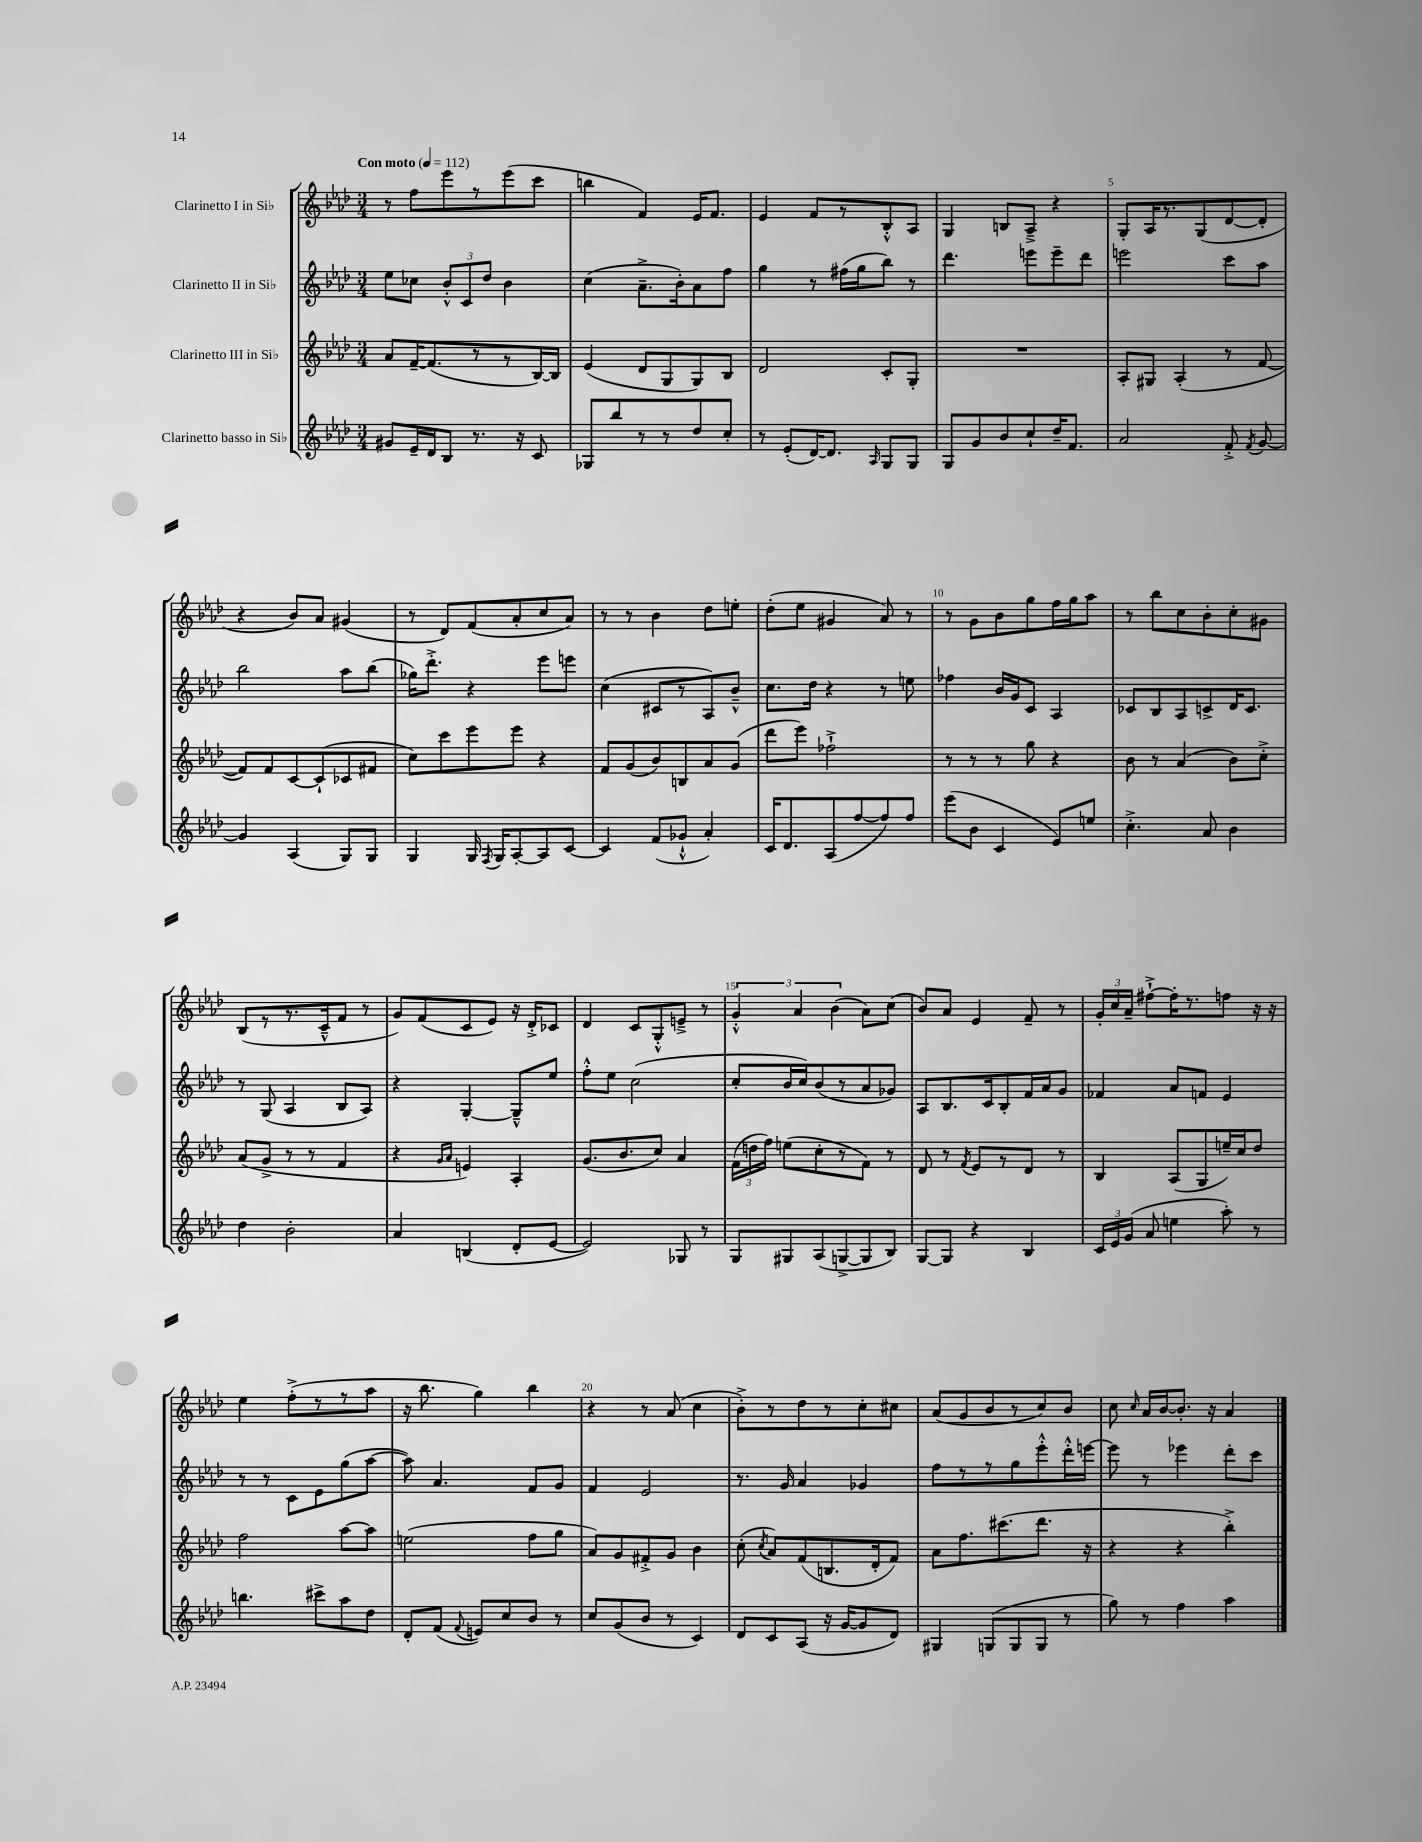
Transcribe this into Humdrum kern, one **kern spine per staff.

**kern	**kern	**kern	**kern
*part4	*part3	*part2	*part1
*staff4	*staff3	*staff2	*staff1
*I"Clarinetto basso in Si♭	*I"Clarinetto III in Si♭	*I"Clarinetto II in Si♭	*I"Clarinetto I in Si♭
*clefG2	*clefG2	*clefG2	*clefG2
*k[b-e-a-d-]	*k[b-e-a-d-]	*k[b-e-a-d-]	*k[b-e-a-d-]
*M3/4	*M3/4	*M3/4	*M3/4
*MM112	*MM112	*MM112	*MM112
=1	=1	=1	=1
!	!	!	!LO:TX:a:B:t=Con moto
8g#X/L	8a-/L	8ee-\L	8r
16e-~/L	[16f~/K	8cc-X\J	8ff\L
16d-/J	(8.f/]	.	.
8B-/J	.	12b-'^^/L	8eee-\
.	.	12c/	.
8.r	8r	.	8r
.	.	12dd-/J	.
.	8r	4b-\	(8eee-\
16r	.	.	.
8c/	[16B-/L)	.	8ccc\J
.	16B-/JJ]	.	.
=2	=2	=2	=2
8G-X/L	(4e-/	(4cc\	4bbn\
8bb-/	.	.	.
8r	8d-/L	8.a-~^\L	4f/)
8r	8G/	.	.
.	.	16b-'\k)	.
8dd-/	8G/)	8a-\	16e-/KL
.	.	.	8.f/J
8cc'/J	8B-/J	8ff\J	.
=3	=3	=3	=3
8r	2d-/	4gg\	4e-/
(8e-'/L	.	.	.
[16d-/K)	.	8r	8f/L
8.d-/J]	.	.	.
.	.	(16ff#X\LL	8r
.	.	16gg\J	.
16qqA-/	.	.	.
8G/L	8c'/L	8bb-\J)	8B-'^^/
8G/J	8G'/J	8r	8A-/J
=4	=4	=4	=4
8G/L	2.r	4.ddd-\	4G/
8g/	.	.	.
8b-/	.	.	8Bn/L
8cc`/	.	8eeen\L	8A-~^/J
16dd-~/K	.	8eee~\	4r
8.f/J	.	.	.
.	.	8ddd-\J	.
=5	=5	=5	=5
2a-/	8A-'/L	2eeen\	8G'/L
.	8G#X/J	.	16A-/K
.	.	.	8.r
.	(4A-'/	.	.
.	.	.	(8G/
8f'^/	8r	8ccc\L	[8d-/
8qf/	.	.	.
[8g/	[8f/	8aa-\J	8d-'/J]
!!LO:LB:g=z
=6	=6	=6	=6
4g/]	8f/L])	2bb-\	4r
.	8f/	.	.
(4A-/	[8c/	.	8b-/L)
.	(8c`/]	.	8a-/J
8G/L)	8c-X/	8aa-\L	(4g#X/
8G/J	8f#X/J	(8bb-\J	.
=7	=7	=7	=7
4G/	8cc\L)	16gg-X\KL)	8r
.	.	8.ddd-'^\J	.
.	8ccc\	.	8d-/L)
16G/	8eee-\	4r	(8f/
8qF/	.	.	.
16G/KL	.	.	.
[8A-'/	8eee-\J	.	8a-'/
8A-/]	4r	8eee-\L	8cc/
[8c/J	.	8eeen\J	8a-/J)
=8	=8	=8	=8
4c/]	8f/L	(4cc\	8r
.	(8g/	.	8r
(8f/L	8b-/)	8c#X/L	4b-\
8g-X`^^/J	8Bn/	8r	.
4a-'/)	8a-/	8A-/)	8dd-\L
.	(8g/J	8b-~^^/J	8een'\J
=9	=9	=9	=9
16c/KL	8ddd-\L	8.cc\L	(8dd-'\L
8.d-/	.	.	.
.	8eee-\J)	.	8ee-\J
.	.	16dd-\Jk	.
(8A-/	2ff-X`^\	4r	4g#X/
[8ff/	.	.	.
8ff/])	.	8r	8a-/)
8ff/J	.	8een\	8r
=10	=10	=10	=10
(8eee-\L	8r	4ff-X\	8r
8b-\J	8r	.	8g\L
4c/	8r	16b-/LL	8b-\
.	.	16g/J	.
.	8gg\	8c/J	8gg\
8e-/L)	4r	4A-/	16ff\L
.	.	.	16gg\J
8een/J	.	.	8aa-\J
=11	=11	=11	=11
4.cc'^\	8b-\	8c-X/L	8r
.	8r	8B-/	8bb-\L
.	(4a-/	8A-/	8cc\
8a-/	.	8cn^/	8b-'\
4b-\	8b-\L)	16d-/K	8cc'\
.	.	8.c/J	.
.	8cc'^\J	.	8g#X\J
!!LO:LB:g=z
=12	=12	=12	=12
4dd-\	(8a-/L	8r	(8B-/L
.	8g^/J	(8G/	8r
2b-'\	8r	4A-/	8.r
.	8r	.	.
.	.	.	16c~^^/k
.	4f/	8B-/L	8f/J
.	.	8A-/J)	8r
=13	=13	=13	=13
4a-/	4r	4r	8g/L)
.	.	.	(8f/
.	16qqg/LL	.	.
.	16qqa-/JJ	.	.
(4Bn/	4en/)	[4G'/	8c/
.	.	.	8e-/J)
8d-'/L	4A-'/	8G~^^/L]	16r
.	.	.	16d-'^/KL
[8e-/J	.	8ee-/J	8c-X/J
=14	=14	=14	=14
2e-/])	(8.g/L	8ff'^^\L	4d-/
.	.	8ee-\J	.
.	8.b-/	.	.
.	.	(2cc\	8c/L
.	8cc/J)	.	8G'^^/
8G-X/	4a-/	.	8en~^/J
8r	.	.	8r
=15	=15	=15	=15
8G/L	(24f\LL	8cc'/L	6g'^^/
.	24ddn\	.	.
.	24ff\JJ)	.	.
8G#X/	(8een\L	16b-/L	.
.	.	.	6a-/
.	.	16cc/J)	.
(8A-/	8cc'\	(8b-/	.
.	.	.	(6b-\
[8Gn^/	8r	8r	.
8G/]	8f\J)	8a-/	8a-\L)
8B-/J)	8r	8g-X/J)	(8cc\J
=16	=16	=16	=16
[8G/L	8d-/	8A-/L	8b-/L)
8G/J]	8r	8.B-/	8a-/J
.	8qf/	.	.
4r	8e-/L	.	4e-/
.	.	16c/k	.
.	8r	8B-'/	.
4B-/	8d-/J	16f/L	8f~/
.	.	16a-/J	.
.	8r	8g/J	8r
=17	=17	=17	=17
24c/LL	4B-/	4f-X/	24g'/LL
24e-/	.	.	24cc/
(24g/JJ	.	.	24a-~/JJ
8a-/	.	.	[8ff#X`^\L
4een\	(8A-/L	8a-/L	16ff#'\K]
.	.	.	8.r
.	8G/	8fn/J	.
8aa-'\)	16een~/L)	4e-/	8ffn\J
.	16cc/J	.	.
8r	8dd-/J	.	16r
.	.	.	16r
!!LO:LB:g=z
=18	=18	=18	=18
4.bbn\	2ff\	8r	4ee-\
.	.	8r	.
.	.	8c\L	(8ff'^\L
8ccc#X^\L	.	8e-\	8r
8aa-\	[8aa-\L	(8gg\	8r
8dd-\J	8aa-\J]	[8aa-\J	8aa-\J
=19	=19	=19	=19
8d-'/L	(2een\	8aa-\])	16r
.	.	.	8.bb-\
(8f/J	.	4.a-/	.
8qqf/	.	.	.
8en/L)	.	.	4gg\)
8cc/	.	.	.
8b-/J	8ff\L	8f/L	4bb-\
8r	8gg\J	8g/J	.
=20	=20	=20	=20
8cc/L	8a-/L)	4f/	4r
(8g/	8g/	.	.
8b-/J	8f#X'^/	2e-/	8r
8r	8g/J	.	(8a-/
4c/)	4b-\	.	4cc\
=21	=21	=21	=21
8d-/L	(8cc'\	8.r	8b-'^\L)
.	8qcc/	.	.
8c/	8a-/L)	.	8r
.	.	16g/	.
(8A-/J	(8f/	4a-/	8dd-\
16r	8.Bn/	.	8r
[16g/KL	.	.	.
8g/]	.	4g-X/	8cc'\
.	16d-'/k	.	.
8d-/J)	8f/J)	.	8cc#X\J
=22	=22	=22	=22
4G#X/	8a-\L	8ff\L	(8a-/L
.	8.ff\	8r	8g/
(8Gn/L	.	8r	8b-/
.	(8.ccc#X\	.	.
8G/	.	8gg\	8r
8G/J	8.ddd-\J	8eee-'^^\	8cc/)
8r	.	16ddd-'^^\L	8b-/J
.	16r	[16eeen\JJ	.
=23	=23	=23	=23
8gg\)	4r	8eee\]	8cc\
.	.	.	16qqcc/
8r	.	8r	16a-/LL
.	.	.	[16b-/J
4ff\	4r	4eee-X\	8.b-'/J]
.	.	.	16r
4aa-\	4bb-'^\)	8ddd-'\L	4a-/
.	.	8ccc\J	.
==	==	==	==
*-	*-	*-	*-
